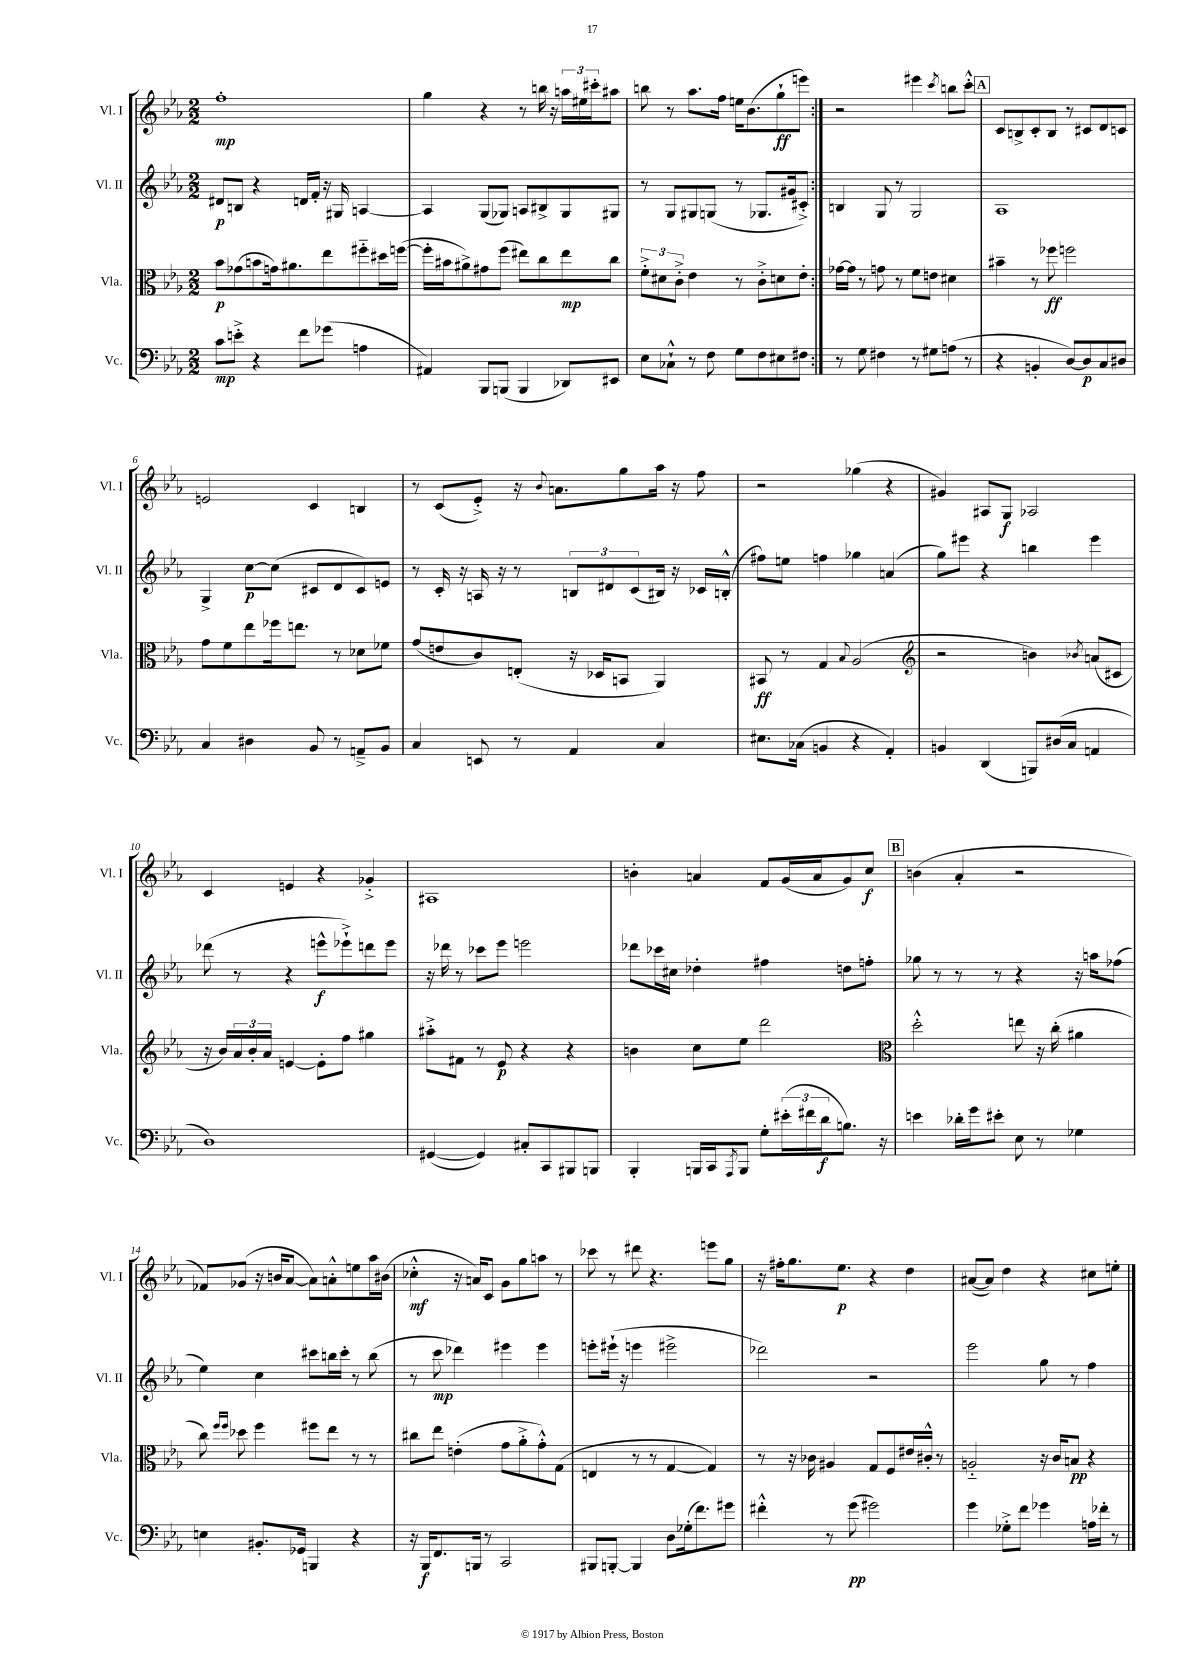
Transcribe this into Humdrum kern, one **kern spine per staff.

**kern	**kern	**kern	**kern
*staff4	*staff3	*staff2	*staff1
*clefF4	*clefC3	*clefG2	*clefG2
*k[b-e-a-]	*k[b-e-a-]	*k[b-e-a-]	*k[b-e-a-]
*M2/2	*M2/2	*M2/2	*M2/2
8c\L	8b-\L	8d#/L	1ff'
8e'^\J	(8g-\	8B/J	.
4r	8b\	4r	.
.	16g\k)	.	.
.	8.a#\	.	.
8f\L	.	16d/LL	.
.	.	16f'/JJ	.
(8g-\J	8ee-\	16r	.
.	.	16G#/	.
4A\	8ff#'~\	[4A/	.
.	16dd#\L	.	.
.	([16ff\JJ	.	.
=	=	=	=
4AA#/)	16ff'\]LL	4A/]	4gg\
.	16b#\J	.	.
.	8a#^\)	.	.
8BBB-/L	8g#\	(8G/L	4r
(8BBB/J	(8ff\J	8G-/J)	.
4BBB/	8ee#\L)	8A/L	8r
.	8cc\	8B#^/	16bb\
.	.	.	16r
8DD-/L)	8ee#\	8G-/	24aa\LL
.	.	.	24ee#\
.	.	.	24ccc#'\J
8EE#/J	8cc\J	8G#/J	8aa#\J
=	=	=	=
8E-\L	12f'^\L	8r	8bb\
.	12d#\	.	.
8C-`^^\J	.	8G/L	8r
.	12c'^\J	.	.
8r	4e-\	8G#/	8.aa-\L
8F\	.	(8G/J	.
.	.	.	16ff\Jk
8G\L	8r	8r	16ee\LK
.	.	.	(8.b-\
8F\	8c'^\L	8.G-/L	.
8E#\	8d\	.	8gg`\
.	.	16g#/k	.
8F#\J	8e-'\J	8c#'^/J)	8eee\J)
=:|!	=:|!	=:|!	=:|!
8r	[16g-\LL	4B/	2r
.	16g-\]JJ	.	.
8G\	8r	.	.
4F#\	8g\	8G/	.
.	8r	8r	.
8r	8f\L	2G/	4eee#\
8G#\L	8e\J	.	.
.	.	.	8qccc/
(8A\J	4d#\	.	8bb\L
8r	.	.	8ccc'^^\J
=	=	=	=
4r	4b#~\	1A-	8c/L
.	.	.	8B^/
4BB'/	8r	.	8c'/
.	8ff-\	.	8B/J
[8D/L)	2ff\	.	8r
8D/]	.	.	8c#/L
8C/	.	.	8d/
8D#/J	.	.	8c/J
=	=	=	=
4C/	8g\L	4G^/	2e/
.	8f\	.	.
4D#\	8ee-\	[8cc\L	.
.	16ff-\k	(8cc\]J	.
.	8.ee\J	.	.
8BB-/	.	8c#/L	4c/
8r	8r	8d/	.
8AA~^/L	8d-\L	8c#/)	4B/
8BB-/J	8f-\J	8e/J	.
=	=	=	=
4C/	(8g/L	8r	8r
.	8e/	16c'/	(8c/L
.	.	16r	.
8EE/	8c/)	16A/	8e-'^/J)
.	.	16r	.
8r	(8E'/J	8r	16r
.	.	.	8qqb-/
.	.	.	8.a\L
4AA-/	16r	12B/L	.
.	16D-/LK	.	.
.	.	12d#/	.
.	8BB/J	.	8gg\
.	.	(12c/	.
4C/	4AA-/)	16B#/Jk)	16aa-\Jk
.	.	16r	16r
.	.	16c-/LL	8ff\
.	.	(16B'^^/JJ	.
=	=	=	=
8.E#\L	8BB#/	8ff#\L)	2r
.	8r	8ee\J	.
(16C-\Jk	.	.	.
4BB/	4G/	4ff\	.
.	8qqB-/	.	.
4r	(2A-/	4gg-\	(4gg-\
4AA-'/)	.	(4a/	4r
=	=	=	=
*	*clefG2	*	*
4BB/	2r	8gg\L)	4g#/)
.	.	8eee#\J	.
(4DD/	.	4r	8A#/L
.	.	.	8G/J
8BBB/L)	4b\)	4bb\	2A-/
(16D#/L	.	.	.
16C/JJ	.	.	.
.	8qb-/	.	.
4AA/	(8a/L	4eee#\	.
.	8c#/J	.	.
=	=	=	=
1D)	16r	(8ddd-\	4c/
.	16b-/LL)	.	.
.	24a-/	8r	.
.	24b-'/	.	.
.	24a-/JJ	.	.
.	[4e/	4r	4e/
.	8e'\]L	8eee^^\L	4r
.	8ff\J	8eee-`^\)	.
.	4gg#\	8ddd\	4g-'^/
.	.	8eee-\J	.
=	=	=	=
([4GG#/	8aa#'^\L	16r	1A#
.	.	16ddd-\	.
.	8f#\J	8r	.
4GG#/])	8r	8ccc-\L	.
.	8e-/	8eee-\J	.
8C#'/L	4r	2eee\	.
8CC/	.	.	.
8BBB#/	4r	.	.
8BBB/J	.	.	.
=	=	=	=
4BBB-'/	4b\	8ddd-\L	4b'\
.	.	16ccc-\L	.
.	.	16cc#\JJ	.
16BBB/LL	8cc\L	4dd-'\	4a/
16CC/J	.	.	.
8qAAA-/	.	.	.
8BBB/J	8ee-\J	.	.
8G'\L	2ddd\	4ff#\	8f/L
(24e#'\L	.	.	(16g/L
24f#\	.	.	.
.	.	.	16a/J
24d\J	.	.	.
8.B\J)	.	8dd\L	8g/)
.	.	8ff'\J	8cc/J
16r	.	.	.
=	=	=	=
*	*clefC3	*	*
4e\	2dd'^^\	8gg-\	(4b\
.	.	8r	.
16d-'\LL	.	8r	4a-'/
16g\J	.	.	.
8e#'\J	.	8r	.
8E-\	8ee\	4r	2r
8r	16r	.	.
.	(16cc'\	.	.
4G-\	4a#\	16r	.
.	.	16aa\LK	.
.	.	(8ff-\J	.
=	=	=	=
4E\	8cc\)	4ee-\)	8f-/L)
.	16qqff/LL	.	.
.	16qqff/JJ	.	.
.	8dd-\	.	(8g-/J
8.BB#'/L	4ff\	4cc\	16r
.	.	.	16b/LK
.	.	.	[8a-/J
16GG-/Jk	.	.	.
4BBB/	8ff#\L	8ccc#\L	8a-\]L)
.	8ee-\J	16bb\L	8a'^^\
.	.	16ccc#'\JJ	.
4r	8r	8r	8ee\
.	8r	(8bb\	16aa-\L
.	.	.	(16b#\JJ
=	=	=	=
16r	8cc#\L	8r	4cc-'^^\
16BBB-/LK	.	.	.
8.FF/	8ee-\J	8ccc\	.
.	(4e'\	4ddd-\)	16r
16BBB/Jk	.	.	16a/LK)
8r	.	.	8c/J
2CC/	8g\L	4eee#\	8g\L
.	8a-'^\	.	8gg\
.	8g'^^\)	4eee#\	8aa\J
.	(8G\J	.	8r
=	=	=	=
8BBB#/L	4E/	8eee'\L	8ccc-\
[8BBB'/J	.	(16eee#`\Jk	8r
.	.	16r	.
4BBB/]	8r	4eee\	8ddd#\
.	8r	.	4.r
8D\L	[4G/	2eee#^\	.
(16G-'\k	.	.	.
8.f\)	.	.	.
.	4G/])	.	8eee\L
8g#\J	.	.	8gg\J
=	=	=	=
4f#'^^\	8r	2ddd-\)	16r
.	.	.	16ff#'\LK
.	16r	.	8.gg\
.	16c-\	.	.
8r	4A#/	.	.
.	.	.	8.ee-\J
(8g\	.	.	.
2g#\)	8G/L	2r	4r
.	8F/	.	.
.	16e#/L	.	4dd\
.	16c#'^^/JJ	.	.
.	8r	.	.
=	=	=	=
4g\	2A'~/	2eee-\	([8a#/L
.	.	.	8a#/]J)
8G-'^\L	.	.	4dd\
8f\J	.	.	.
4g-\	16r	8gg\	4r
.	16c/LK	.	.
.	8B/J	8r	.
16A\LL	4r	4ff\	8cc#\L
16f-'\JJ	.	.	.
8r	.	.	8ee'\J
==	==	==	==
*-	*-	*-	*-
